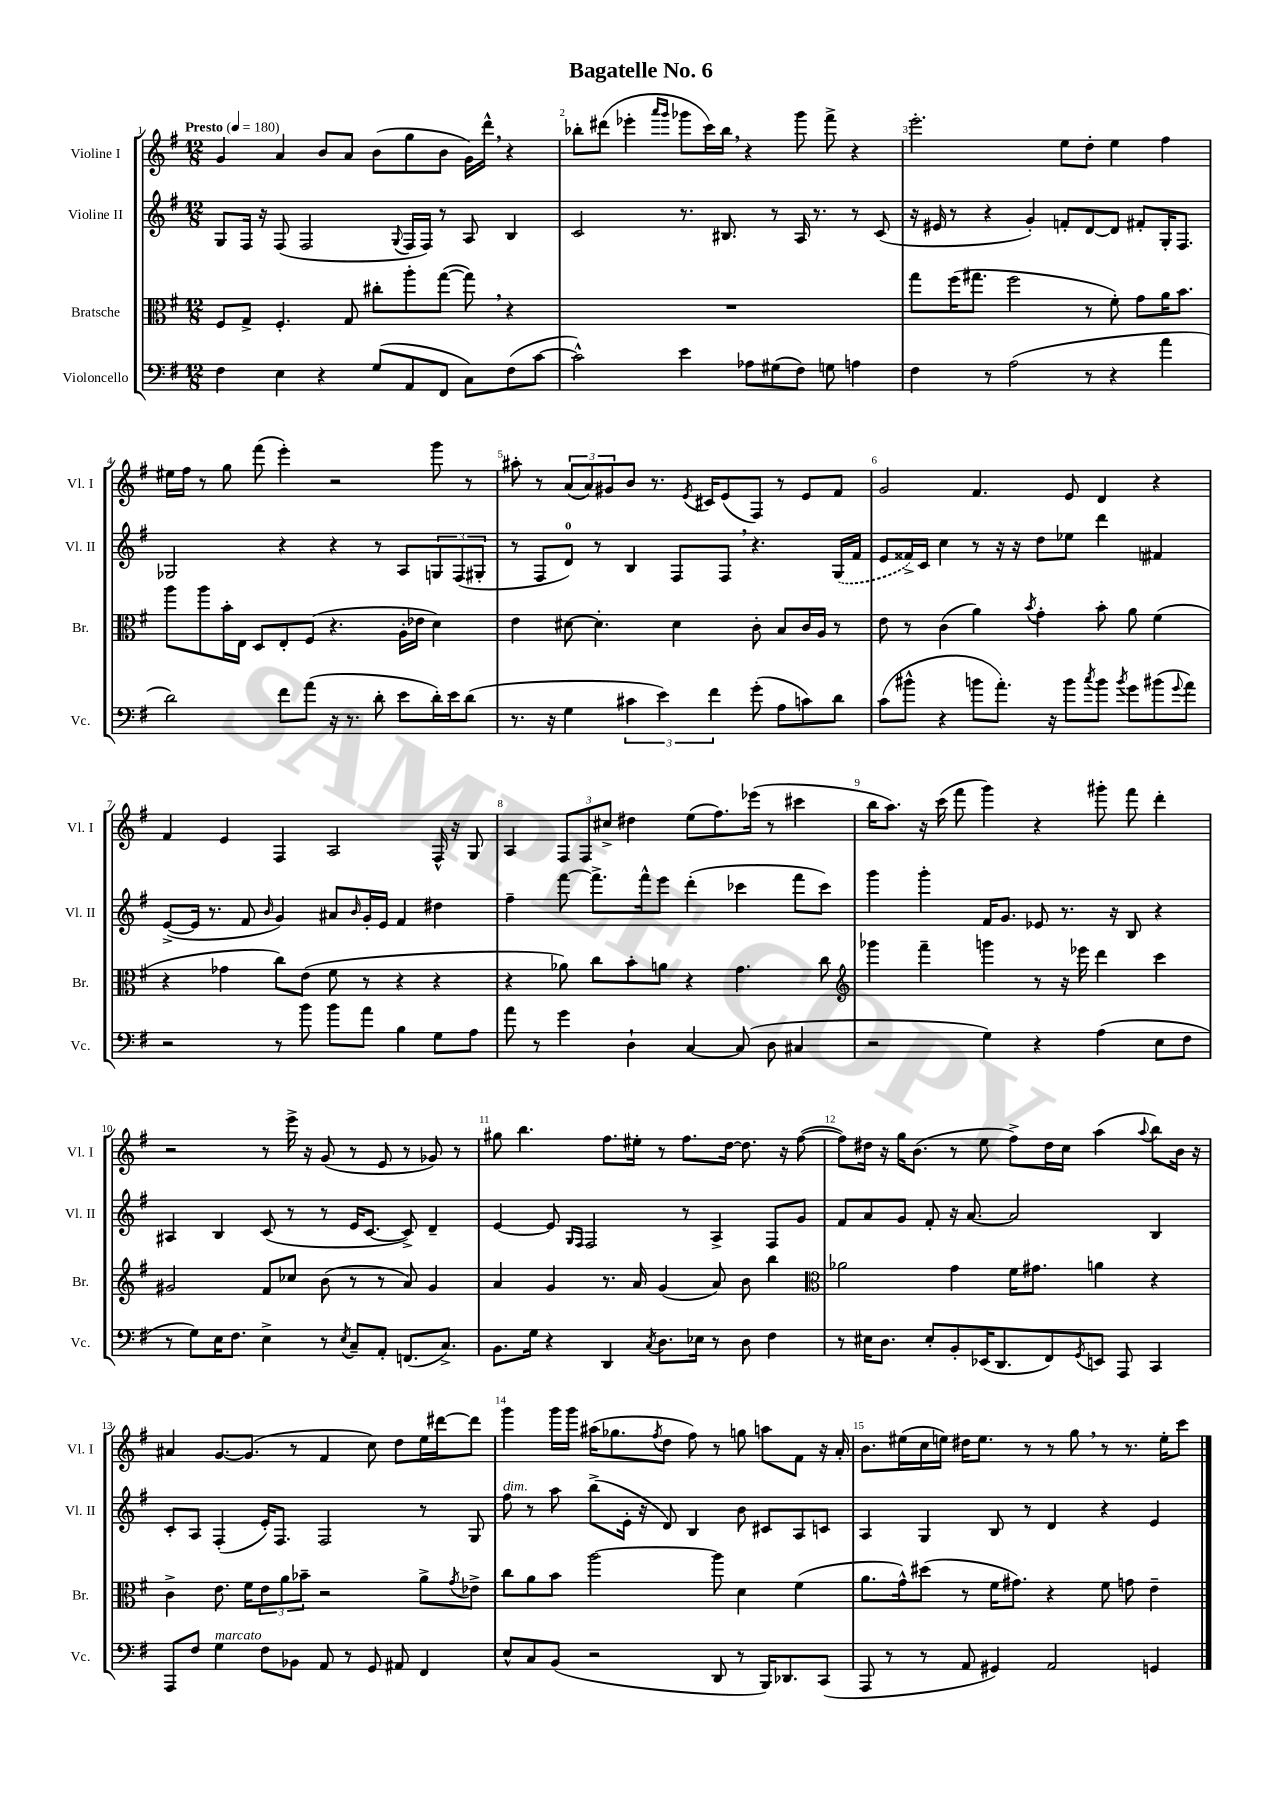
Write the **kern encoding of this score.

**kern	**kern	**kern	**kern
*staff4	*staff3	*staff2	*staff1
*clefF4	*clefC3	*clefG2	*clefG2
*k[f#]	*k[f#]	*k[f#]	*k[f#]
*M12/8	*M12/8	*M12/8	*M12/8
*MM180	*MM180	*MM180	*MM180
4F#	8F#	8G	4g
.	8G^	16F#	.
.	.	16r	.
4E	4.F#'	(8F#	4a
.	.	2F#	.
4r	.	.	8b
.	8G	.	8a
(8G	8cc#'	.	(8b
.	.	8qqG	.
8AA	8aa'	16F#	8gg
.	.	16F#)	.
8FF#	([8gg	8r	8b
8C)	8gg])	8A	16g)
.	.	.	16ddd^^
(8F#	4r	4B	4r
[8c	.	.	.
=	=	=	=
2c^^])	1.r	2c	8bb-'
.	.	.	(8ddd#
.	.	.	4eee-'
.	.	.	16qqaaa
.	.	.	16qqggg
4e	.	8.r	8ggg-
.	.	.	16ccc)
.	.	8.B#	16bb-
8A-	.	.	4r
(8G#	.	8r	.
8F#)	.	16A	8ggg-
.	.	8.r	.
8G	.	.	8fff#^
4A	.	8r	4r
.	.	(8c	.
=	=	=	=
4F#	8gg	16r	2.eee'
.	.	16e#	.
.	(16ff#	8r	.
.	8.gg#	.	.
8r	.	4r	.
(2A	2ff#	.	.
.	.	4g')	.
.	.	8f'	8ee
8r	8r	[8d	8dd'
4r	8f#')	8d]	4ee
.	8g	8f#'	.
4a	16a	16G'	4ff#
.	8.b	8.F#	.
=	=	=	=
2d)	8aa	2G-	16ee#
.	.	.	16ff#
.	8aa	.	8r
.	16b'	.	8gg
.	16E	.	.
.	8D	.	(8fff#
8f#	8E'	4r	4eee')
(8a	(8F#	.	.
16r	4.r	4r	2r
8.r	.	.	.
8d'	.	8r	.
8e	16A'	8A	.
.	16e-	.	.
16d')	4d)	12G	8ggg
16e	.	.	.
.	.	(12F#	.
(8d	.	.	8r
.	.	12G#'	.
=	=	=	=
8.r	4e	8r	8aa#'
.	.	8F#	8r
16r	.	.	.
4G	[8d#	8d)	(12a
.	.	.	12a)
.	4.d#']	8r	.
.	.	.	12g#
6c#	.	4B	8b
.	.	.	8.r
6e)	.	.	.
.	4d#	8F#	.
.	.	.	8qe
.	.	.	16c#
6f#	.	.	.
.	.	8F#	(8e
(8g'	8c'	4.r	8F#)
8A	8B	.	8r
8c)	16c	.	8e
.	16A	.	.
8d	8r	(16G	8f#
.	.	16f#	.
=	=	=	=
(8c	8e	8e	2g
8b#^^	8r	16f##^)	.
.	.	16c	.
4r	(4c	4cc	.
8b	4a)	8r	4.f#
8.a')	.	16r	.
.	.	16r	.
.	8qb	.	.
.	4g'	8dd	.
16r	.	.	.
8b	.	8ee-	8e
8qcc	.	.	.
8b	8b'	4ddd	4d
8qb	.	.	.
8g	8a	.	.
(8b#	(4f#	4f#	4r
8qqg	.	.	.
8a)	.	.	.
=	=	=	=
2r	4r	([8e^	4f#
.	.	16e]	.
.	.	8.r	.
.	4g-	.	4e
.	.	8f#	.
.	.	16qqb	.
8r	8cc)	4g)	4F#
8b	(8e	.	.
8b	8f#	8a#	2A
.	.	16qqb	.
8a	8r	16g'	.
.	.	16e	.
4B	4r	4f#	.
8G	4r	4dd#	16F#^^
.	.	.	16r
8A	.	.	8G
=	=	=	=
8a	4r	4ff#~	4A
8r	.	.	.
4g	8a-)	[8fff#	12F#
.	.	.	12F#
.	8cc	8.fff#^]	.
.	.	.	12cc#^
4D`	8b'	.	4dd#
.	.	16fff#^^	.
.	8a	8eee	.
[4C	4r	(4ddd'	(8ee
.	.	.	8.ff#)
(8C]	4.g	4ccc-	.
.	.	.	(16eee-
8D	.	.	8r
4C#	.	8fff#	4ccc#
.	8cc	8ccc-)	.
=	=	=	=
*	*clefG2	*	*
2r	4ggg-	4ggg	16bb
.	.	.	8.aa)
.	4fff#~	4ggg'	16r
.	.	.	(16ccc
.	.	.	8fff#
4G)	4ggg	16f#	4ggg)
.	.	8.g	.
4r	8r	8e-	4r
.	16r	8.r	.
.	16eee-	.	.
(4A	4ddd	.	8ggg#'
.	.	16r	.
.	.	8B	8fff#
8E	4ccc	4r	4ddd'
8F#	.	.	.
=	=	=	=
8r	2g#	4A#	2r
8G)	.	.	.
16E	.	4B	.
8.F#	.	.	.
4E^	8f#	(8c	8r
.	8cc-	8r	16eee^
.	.	.	16r
8r	(8b	8r	(8g
8qE	.	.	.
8C~	8r	16e	8r
.	.	[8.c	.
8AA'	8r	.	8e
(8.FF	8a)	8c^])	8r
.	4g#	4d~	8g-)
8.C^)	.	.	.
.	.	.	8r
=	=	=	=
8.BB	4a	[4e	8gg#
.	.	.	4.bb
16G	.	.	.
4r	4g	8e]	.
.	.	16qqG	.
.	.	16qqF#	.
.	.	2F#	.
4DD	8.r	.	8.ff#
.	16a	.	16ee#'
8qC	.	.	.
8.D	(4g	.	8r
.	.	8r	8.ff#
16E-	.	.	.
8r	8a)	4A^	.
.	.	.	[16dd
8D	8b	.	8.dd]
4F#	4bb	8F#	.
.	.	.	16r
.	.	8g	([8ff#
=	=	=	=
*	*clefC3	*	*
8r	2a-	8f#	8ff#])
16E#	.	8a	16dd#
8.D	.	.	16r
.	.	8g	16gg
.	.	.	(8.b
8E#'	.	8f#'	.
8BB'	4g	16r	8r
.	.	[8.a	.
(16EE-	.	.	8ee
8.DD	.	.	.
.	16f#	2a]	8ff#^)
.	8.g#	.	.
8FF#)	.	.	16dd#
.	.	.	16cc
8qGG	.	.	.
8EE	4a	.	(4aa
8AAA	.	.	.
.	.	.	8qqaa
4CC	4r	4B	8bb)
.	.	.	16b
.	.	.	16r
=	=	=	=
8AAA	4c^	8c'	4a#
8F#	.	8A	.
4G	8.e	(4F#'	[8.g
.	16f#	.	(8.g]
8F#	12e	16e')	.
.	.	8.F#	.
.	12a	.	.
8BB-	.	.	8r
.	12b-~	.	.
8AA	2r	2F#	4f#
8r	.	.	.
8GG	.	.	8cc)
8AA#	.	.	8dd
4FF#	8a^	8r	16ee
.	.	.	[16ddd#
.	8qg	.	.
.	8e-^	8G	8ddd#]
=	=	=	=
8E^^	8cc	8ff#	4ggg
8C	8a	8r	.
(8BB	8b	8aa	16ggg
.	.	.	16ggg
2r	[2aa	(8bb^	(16aa#
.	.	.	8.gg-
.	.	16e'	.
.	.	16r	.
.	.	.	8qff#
.	.	8d)	8dd
.	.	4B	8ff#)
8DD	8aa]	.	8r
8r	4d	8b	8gg
16BBB)	.	8c#	8aa
8.DD-	.	.	.
.	(4f#	8A	8f#
(8CC	.	8c	16r
.	.	.	16a'
=	=	=	=
8AAA	8.a	4A	8.b
8r	.	.	.
.	16g^^)	.	(16ee#
8r	(8dd#	4G	16cc
.	.	.	16ee)
8AA	8r	.	16dd#
.	.	.	8.ee
4GG#)	16f#	8B	.
.	8.g#)	.	.
.	.	8r	8r
2AA	4r	4d	8r
.	.	.	8gg
.	8f#	4r	8r
.	8g	.	8.r
4GG	4e~	4e	.
.	.	.	16ee'
.	.	.	8ccc
==	==	==	==
*-	*-	*-	*-
